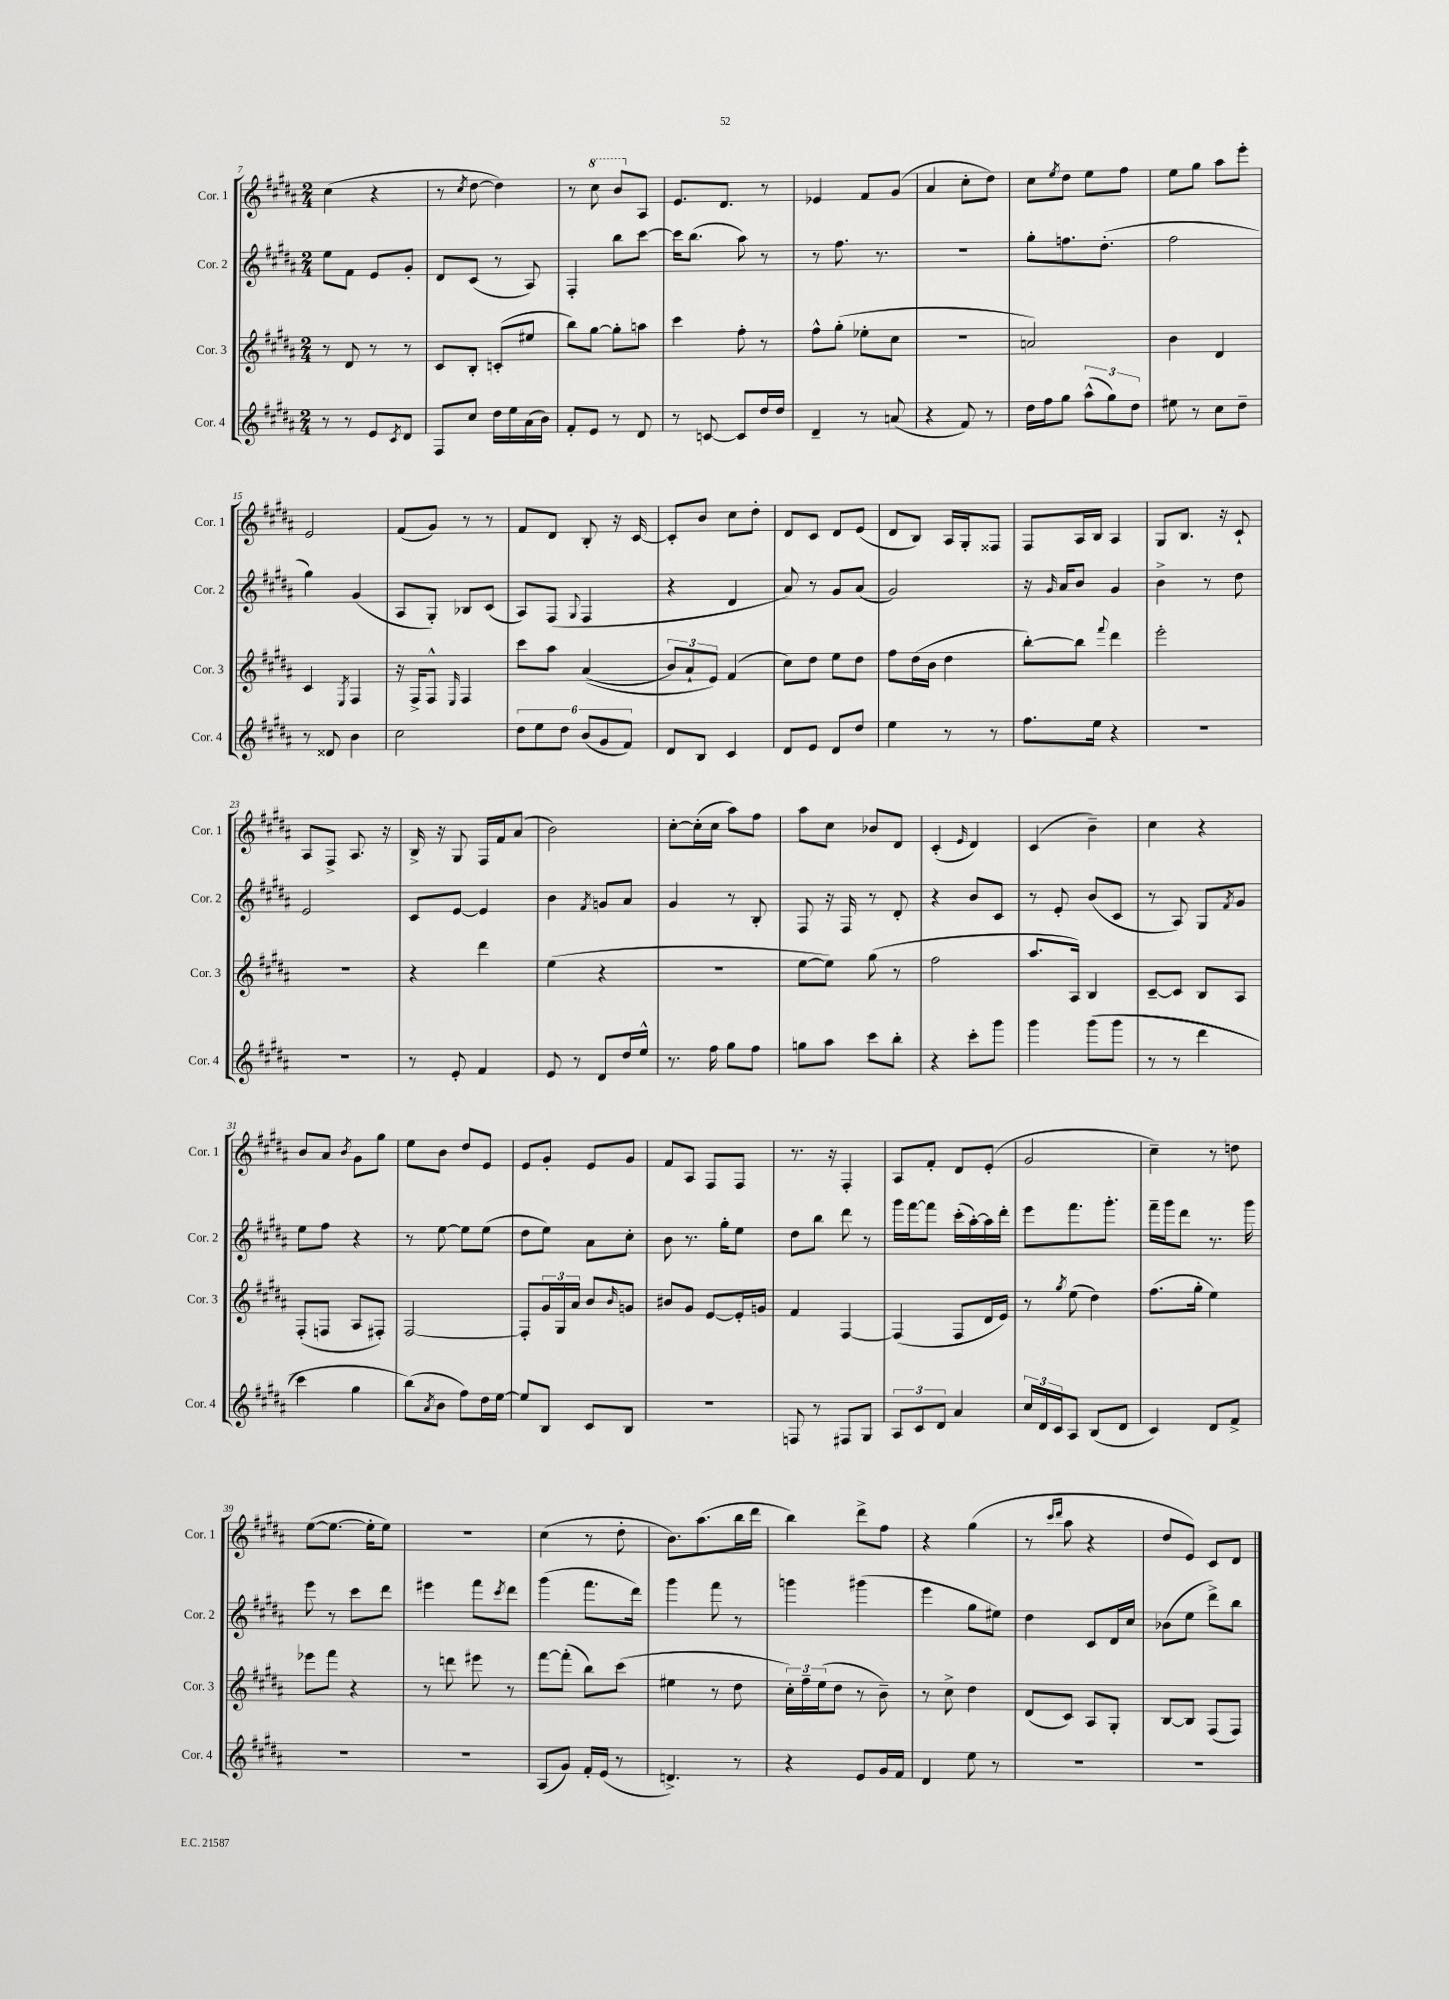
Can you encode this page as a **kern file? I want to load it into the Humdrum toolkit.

**kern	**kern	**kern	**kern
*part4	*part3	*part2	*part1
*staff4	*staff3	*staff2	*staff1
*I"Cor. 4	*I"Cor. 3	*I"Cor. 2	*I"Cor. 1
*I'Cor. 4	*I'Cor. 3	*I'Cor. 2	*I'Cor. 1
*clefG2	*clefG2	*clefG2	*clefG2
*k[f#c#g#d#a#]	*k[f#c#g#d#a#]	*k[f#c#g#d#a#]	*k[f#c#g#d#a#]
*M2/4	*M2/4	*M2/4	*M2/4
=7	=7	=7	=7
8r	8r	8ee\L	(4cc#\
8r	8d#/	8f#\J	.
8e/L	8r	8e/L	4r
8qc#/	.	.	.
8d#/J	8r	8g#'/J	.
=8	=8	=8	=8
8F#/L	8c#/L	8d#/L	8r
.	.	.	8qcc#/
8cc#/J	8B'/J	(8c#/J	[8dd#\
16dd#\LL	(8cn'/L	8r	4dd#\])
16ee\	.	.	.
(16a#\	8ee#X/J	8A#/)	.
16b\JJ)	.	.	.
=9	=9	=9	=9
8f#'/L	8bb\L)	4F#'/	8r
*	*	*	*8va
8e/J	[8gg#\J	.	8ccc#\
8r	8gg#'\L]	8bb\L	8bb/L
*	*	*	*X8va
8d#/	8aan\J	[8ccc#\J	8A#/J
=10	=10	=10	=10
8r	4ccc#\	16ccc#\KL]	8.e/L
.	.	(8.bb\J	.
[8cn/	.	.	.
.	.	.	8.d#/J
8c/L]	8ff#'\	8aa#\)	.
16dd#/L	8r	8r	8r
16dd#/JJ	.	.	.
=11	=11	=11	=11
4d#~/	8ff#^^\L	8r	4e-X/
.	(8gg#'\J	8.ff#\	.
8r	8ee-X'\L	.	8f#/L
.	.	8.r	.
(8an/	8cc#\J	.	(8g#/J
=12	=12	=12	=12
4r	2r	2r	4a#/
8f#/)	.	.	8cc#'\L
8r	.	.	8dd#\J)
=13	=13	=13	=13
16dd#\LL	2an/)	8gg#'\L	8cc#\L
16ff#\J	.	.	.
.	.	.	8qee/
8gg#\J	.	8.ffn\	8dd#\J
(12aa#^^\L	.	.	8ee\L
.	.	(8.dd#'\J	.
12gg#\)	.	.	.
.	.	.	8ff#\J
12dd#\J	.	.	.
=14	=14	=14	=14
8ee#X\	4b\	2ff#\	8ee\L
8r	.	.	8gg#\J
8cc#\L	4d#/	.	8aa#\L
8dd#~\J	.	.	8eee'\J
!!LO:LB:g=z
=15	=15	=15	=15
8r	4c#/	4gg#\)	2e/
8d##X/	.	.	.
.	8qE/	.	.
4b\	4F#/	(4g#/	.
=16	=16	=16	=16
2cc#\	16r	8A#/L	(8f#/L
.	16F#^/KL	.	.
.	8F#^^/J	8G#'/J)	8g#/J)
.	16qqE/	.	.
.	4F#/	8B-X/L	8r
.	.	(8c#/J	8r
=17	=17	=17	=17
12dd#\L	8ccc#\L	8A#/L)	8f#/L
12ee\	.	.	.
.	8aa#\J	(8F#/J	8d#/J
12dd#\J	.	.	.
.	.	8qqG#/	.
(12b/L	((4a#/	4F#/	8B'/
12g#/	.	.	.
.	.	.	16r
12f#/J)	.	.	.
.	.	.	[16c#/
=18	=18	=18	=18
8d#/L	12b/L)	4r	8c#'/L]
.	12a#`/	.	.
8B/J	.	.	8b/J
.	12e/J)	.	.
4c#/	(4f#/	4d#/	8cc#\L
.	.	.	8dd#'\J
=19	=19	=19	=19
8d#/L	8cc#\L)	8a#/)	8d#/L
8e/J	8dd#\J	8r	8c#/J
8d#/L	8ee\L	8g#/L	8d#/L
8dd#/J	8dd#\J	(8a#/J	(8e/J
=20	=20	=20	=20
4ee\	8ff#\L	2g#/)	8d#/L
.	(16dd#\L	.	8B/J)
.	16b\JJ	.	.
8r	4dd#\	.	16A#/LL
.	.	.	16G#'/J
8r	.	.	8F##X/J
=21	=21	=21	=21
8.ff#\L	[8bb'\L)	16r	8F#/L
.	.	16qqg#/	.
.	.	16a#/KL	.
.	8bb\J]	8b/J	16A#/L
16ee\Jk	.	.	16B/JJ
.	8qqfff#/	.	.
4r	4ddd#\	4g#/	4A#/
=22	=22	=22	=22
2r	2eee'\	4b^\	8G#/L
.	.	.	8.B/J
.	.	8r	.
.	.	.	16r
.	.	8dd#\	8c#`/
!!LO:LB:g=z
=23	=23	=23	=23
2r	2r	2e/	8A#/L
.	.	.	8F#^/J
.	.	.	8.A#/
.	.	.	16r
=24	=24	=24	=24
8r	4r	8c#/L	16B^/
.	.	.	16r
8e'/	.	[8e/J	8G#/
4f#/	4ddd#\	4e/]	16F#/LL
.	.	.	16f#/J
.	.	.	(8a#/J
=25	=25	=25	=25
8e/	(4ee\	4b\	2b\)
8r	.	.	.
.	.	8qf#/	.
8d#/L	4r	8gn/L	.
16dd#/L	.	8a#/J	.
16ee^^/JJ	.	.	.
=26	=26	=26	=26
8.r	2r	4g#/	[8cc#'\L
.	.	.	(16cc#'\L]
16ff#\	.	.	16cc#\JJ
8gg#\L	.	8r	8aa#\L)
8ff#\J	.	8B'/	8ff#\J
=27	=27	=27	=27
8ggn\L	[8ee\L	8F#/	8aa#\L
8aa#\J	8ee\J])	16r	8cc#\J
.	.	16F#/	.
8ccc#\L	(8gg#\	8r	8b-X/L
8bb'\J	8r	8d#'/	8d#/J
=28	=28	=28	=28
4r	2ff#\	4r	(4c#'/
.	.	.	16qqe/
8ccc#'\L	.	8b/L	4d#/)
8ggg#\J	.	8c#/J	.
=29	=29	=29	=29
4ggg#\	8.aa#/L	8r	(4c#/
.	.	8e'/	.
.	16A#/Jk)	.	.
((8ggg#\L	4B/	(8b/L	4b~\)
8ggg#\J	.	8c#/J	.
=30	=30	=30	=30
8r	[8c#~/L	8r	4cc#\
8r	8c#/J]	8A#/)	.
4ddd#\	8B/L	8G#/L	4r
.	.	8qf#/	.
.	8A#/J	8g#/J	.
!!LO:LB:g=z
=31	=31	=31	=31
4ccc#\)	(8F#'/L	8ee\L	8b/L
.	8Fn/J	8ff#\J	8a#/J
.	.	.	8qb/
4gg#\	8A#/L	4r	8g#\L
.	8F#X'/J)	.	8gg#\J
=32	=32	=32	=32
(8bb\L)	[2F#/	8r	8ee\L
8qa#/	.	.	.
8b\J	.	[8ee\	8b\J
8ff#\L)	.	8ee\L]	8dd#/L
16dd#\L	.	(8ee\J	8e/J
[16ee\JJ	.	.	.
=33	=33	=33	=33
8ee/L]	8F#'/L]	8dd#\L	8e/L
8B/J	24g#/L	8ee\J)	8g#'/J
.	24G#/	.	.
.	24a#/JJ	.	.
8c#/L	8b/L	8a#\L	8e/L
.	16qqb/	.	.
8B/J	8gn/J	8cc#'\J	8g#/J
=34	=34	=34	=34
2r	8b#X/L	8b\	8f#/L
.	8g#/J	8.r	8A#/J
.	[8e/L	.	8F#/L
.	.	16gg#'\KL	.
.	16e'/L]	8ee\J	8F#/J
.	16gn/JJ	.	.
=35	=35	=35	=35
8Fn/	4f#/	8dd#\L	8.r
8r	.	8bb\J	.
.	.	.	16r
8F#X/L	[4F#/	8ddd#\	4F#'/
8G#/J	.	8r	.
=36	=36	=36	=36
12A#/L	(4F#/]	16ggg#\LL	8A#/L
.	.	[16fff#\J	.
12c#/	.	.	.
.	.	8fff#\J]	8f#'/J
12d#/J	.	.	.
4a#/	8F#/L	(16ccc#'\LL	8d#/L
.	.	[16aa#'\)	.
.	16d#/L	16aa#\]	(8e'/J
.	16e/JJ)	16ddd#'\JJ	.
=37	=37	=37	=37
24cc#/LL	8r	8eee\L	2g#/
24d#/	.	.	.
24c#/J	.	.	.
.	8qgg#/	.	.
8A#/J	(8ee\	8.fff#\	.
(8B/L	4dd#\)	.	.
.	.	8.ggg#'\J	.
8d#/J	.	.	.
=38	=38	=38	=38
4c#/)	(8.ff#\L	16fff#~\LL	4cc#~\)
.	.	16ggg#\J	.
.	.	8ddd#\J	.
.	16gg#'\Jk	.	.
8d#/L	4ee\)	8.r	8r
8f#^/J	.	.	8ddn\
.	.	16ggg#\	.
!!LO:LB:g=z
=39	=39	=39	=39
2r	8eee-X\L	8eee\	([8ee\L
.	8fff#\J	8r	8.ee\J_
.	4r	8ccc#\L	.
.	.	.	16ee'\KL]
.	.	8ddd#\J	8ee\J)
=40	=40	=40	=40
2r	8r	4eee#X\	2r
.	8dddn\	.	.
.	8eee#X\	8fff#\L	.
.	.	8qccc#/	.
.	8r	8ddd#\J	.
=41	=41	=41	=41
(8A#/L	[8fff#\L	(4ggg#\	(4cc#\
8g#/J)	(8fff#'\J]	.	.
16f#'/LL	8bb\L)	8.fff#\L	8r
(16e/JJ	.	.	.
8r	(8ccc#\J	.	8dd#'\
.	.	16ddd#\Jk)	.
=42	=42	=42	=42
4.dn^/)	4ee#X\	4ggg#\	8.b\L)
.	.	.	(8.aa#\
.	8r	8fff#\	.
8r	8dd#\	8r	16bb\L
.	.	.	16ddd#\JJ
=43	=43	=43	=43
4r	24cc#'\LL)	4gggn\	4bb\)
.	24ff#~\	.	.
.	(24ee\J	.	.
.	8dd#\J	.	.
8e/L	8r	(4ggg#X\	8ddd#^\L
16g#/L	8b~\)	.	8ff#\J
16f#/JJ	.	.	.
=44	=44	=44	=44
4d#/	8r	4eee\	4r
.	8cc#^\	.	.
8ee\	4dd#\	8gg#\L	(4gg#\
8r	.	8ee#X\J)	.
=45	=45	=45	=45
2r	(8d#/L	4dd#\	8r
.	.	.	16qqccc#/LL
.	.	.	16qqddd#/JJ
.	8c#/J)	.	8aa#\
.	8A#/L	8c#/L	4r
.	8G#'/J	16d#/L	.
.	.	16cc#/JJ	.
=46	=46	=46	=46
2r	[8B/L	(8b-X\L	8dd#/L
.	8B/J]	8ee\J	8e/J)
.	(8F#/L	8ddd#^\L)	8c#/L
.	8F#/J)	8bb\J	8d#/J
==	==	==	==
*-	*-	*-	*-
